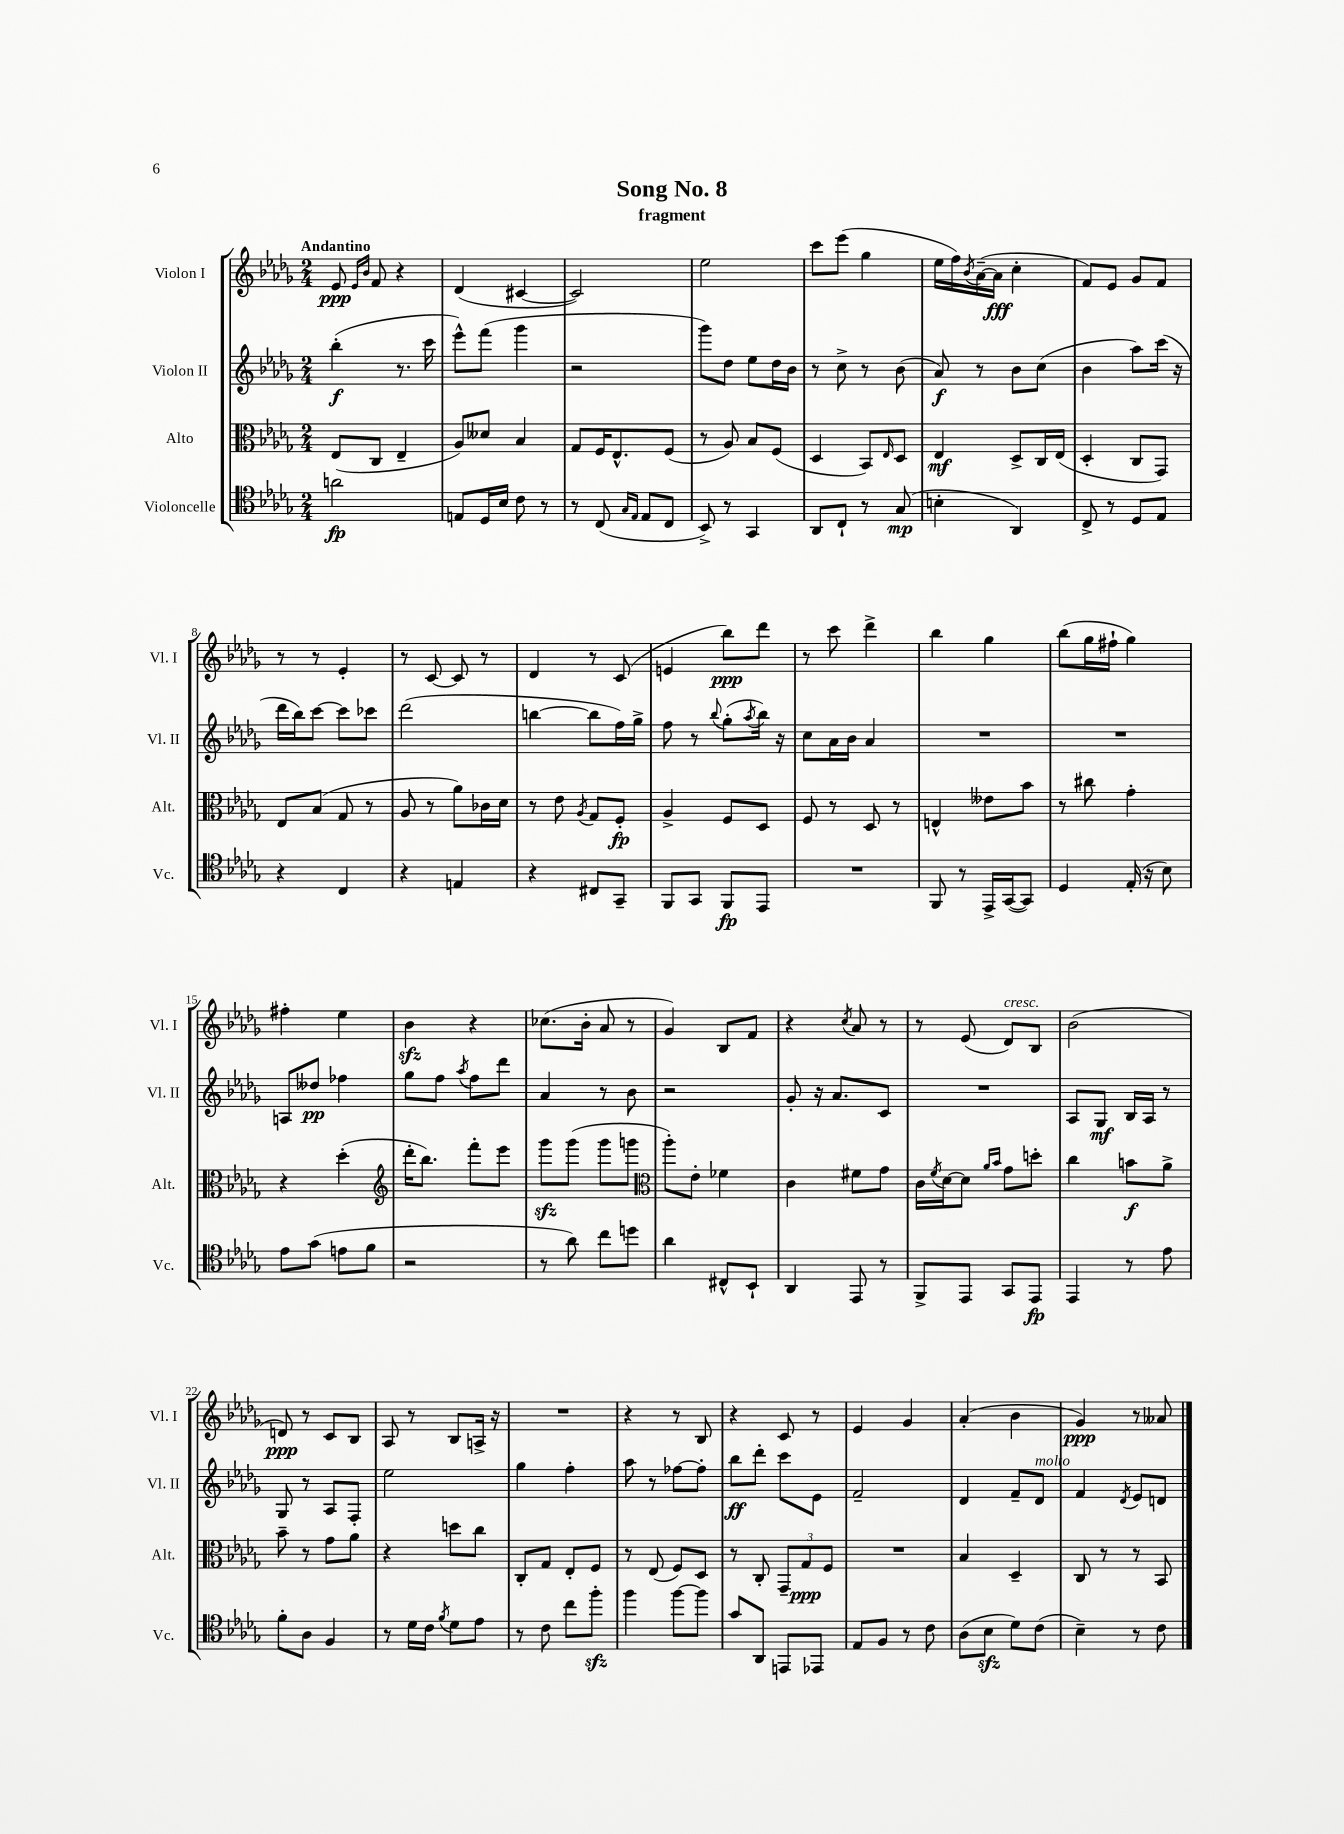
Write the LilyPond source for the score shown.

\header { title = "Song No. 8" subtitle = "fragment" }
<<
\new StaffGroup <<
\new Staff = "s0" \with { instrumentName = "Violon I" shortInstrumentName = "Vl. I" } {
    \clef treble \key des \major \numericTimeSignature \time 2/4 \tempo "Andantino"
    ees'8\ppp \grace { ees'16 bes'16 } f'8 r4 |
    des'4( cis'4~ |
    cis'2) |
    ees''2 |
    c'''8 ees'''8( ges''4 |
    ees''16 f''16) \acciaccatura { bes'8 } aes'16~--( aes'16\fff c''4-. |
    f'8) ees'8 ges'8 f'8 |
    r8 r8 ees'4-. |
    r8 c'8~ c'8 r8 |
    des'4 r8 c'8( |
    e'4 bes''8\ppp) des'''8 |
    r8 c'''8 des'''4-> |
    bes''4 ges''4 |
    bes''8( ges''16 fis''16-! ges''4) |
    fis''4-. ees''4 |
    bes'4\sfz r4 |
    ces''8.( bes'16-. aes'8 r8 |
    ges'4) bes8 f'8 |
    r4 \acciaccatura { c''8 } aes'8 r8 |
    r8 ees'8( des'8^\markup { \italic "cresc." }) bes8 |
    bes'2( |
    d'8\ppp) r8 c'8 bes8 |
    aes8 r8 bes8 a16-> r16 |
    R2 |
    r4 r8 bes8 |
    r4 c'8 r8 |
    ees'4 ges'4 |
    aes'4-.( bes'4 |
    ges'4\ppp) r8 aeses'8 \bar "|." |
}
\new Staff = "s1" \with { instrumentName = "Violon II" shortInstrumentName = "Vl. II" } {
    \clef treble \key des \major \numericTimeSignature \time 2/4
    bes''4-.\f( r8. c'''16 |
    ees'''8-^) f'''8( ges'''4 |
    r2 |
    ges'''8) des''8 ees''8 des''16 bes'16 |
    r8 c''8-> r8 bes'8( |
    aes'8\f) r8 bes'8 c''8( |
    bes'4 aes''8) c'''16( r16 |
    des'''16 bes''16) c'''8~ c'''8 ces'''8 |
    des'''2( |
    b''4~ b''8 f''16) ges''16-> |
    f''8 r8 \appoggiatura { bes''8 } ges''8-.( \acciaccatura { aes''8 } bes''16) r16 |
    c''8 aes'16 bes'16 aes'4 |
    R2 |
    R2 |
    a8 deses''8\pp fes''4 |
    ges''8 f''8 \acciaccatura { aes''8 } f''8 des'''8 |
    aes'4 r8 bes'8 |
    r2 |
    ges'8-. r16 aes'8. c'8 |
    R2 |
    aes8 ges8\mf bes16 aes16 r8 |
    ges8 r8 aes8 f8-. |
    ees''2 |
    ges''4 f''4-. |
    aes''8 r8 fes''8~ fes''8-. |
    bes''8\ff des'''8-. c'''8 ees'8 |
    f'2-- |
    des'4 f'8-- des'8^\markup { \italic "molto" } |
    f'4 \acciaccatura { des'8 } ees'8 d'8 \bar "|." |
}
\new Staff = "s2" \with { instrumentName = "Alto" shortInstrumentName = "Alt." } {
    \clef alto \key des \major \numericTimeSignature \time 2/4
    ees8( c8 ees4-- |
    aes8) deses'8 bes4 |
    ges8 f16 ees8.-^ f8( |
    r8 aes8) bes8 f8( |
    des4 bes,8) \grace { ees16 } des8 |
    ees4\mf des8-> c16 ees16( |
    des4-. c8 ges,8) |
    ees8 bes8( ges8 r8 |
    aes8 r8 aes'8) ces'16 des'16 |
    r8 ees'8 \acciaccatura { aes8 } ges8 f8-.\fp |
    aes4-> f8 des8 |
    f8 r8 des8 r8 |
    e4-^ eeses'8 bes'8 |
    r8 cis''8 ges'4-. |
    r4 des''4-.( |
    \clef treble des'''16-. bes''8.) f'''8-. ees'''8 |
    ges'''8\sfz ges'''8( ges'''8 g'''8 |
    \clef alto aes''8-.) ees'8-. fes'4 |
    c'4 fis'8 ges'8 |
    c'16 \acciaccatura { f'8 } des'16~ des'8 \grace { aes'16 bes'16 } ges'8 d''8-. |
    c''4 b'8\f aes'8-> |
    bes'8-- r8 ges'8 aes'8 |
    r4 d''8 c''8 |
    c8-. ges8 ees8-. f8 |
    r8 ees8( f8) des8 |
    r8 c8-. \tuplet 3/2 { ges,8-- ges8\ppp f8 } |
    R2 |
    bes4 des4-- |
    c8 r8 r8 bes,8 \bar "|." |
}
\new Staff = "s3" \with { instrumentName = "Violoncelle" shortInstrumentName = "Vc." } {
    \clef tenor \key des \major \numericTimeSignature \time 2/4
    a'2\fp |
    e8 des16 bes16 c'8 r8 |
    r8 c8( \grace { ges16 ees16 } ees8 c8 |
    bes,8->) r8 ges,4 |
    aes,8 c8-! r8 ges8\mp( |
    b4-. aes,4) |
    c8-> r8 des8 ees8 |
    r4 c4 |
    r4 e4 |
    r4 cis8 ges,8-- |
    f,8 ges,8 f,8\fp ees,8 |
    R2 |
    f,8 r8 ees,16-> ges,16~( ges,8) |
    des4 ees16-.( r16 bes8) |
    ees'8 ges'8( e'8 f'8 |
    r2 |
    r8 aes'8) c''8 d''8 |
    aes'4 cis8-^ bes,8-! |
    aes,4 ees,8 r8 |
    f,8-> ees,8 ges,8 ees,8\fp |
    ees,4 r8 ees'8 |
    f'8-. aes8 f4 |
    r8 des'16 c'16 \acciaccatura { f'8 } des'8 ees'8 |
    r8 c'8 c''8 f''8-.\sfz |
    f''4 f''8~ f''8 |
    ges'8 aes,8 e,8 ees,8 |
    ees8 f8 r8 c'8 |
    aes8( bes8\sfz des'8) c'8( |
    bes4--) r8 c'8 \bar "|." |
}
>>
>>
